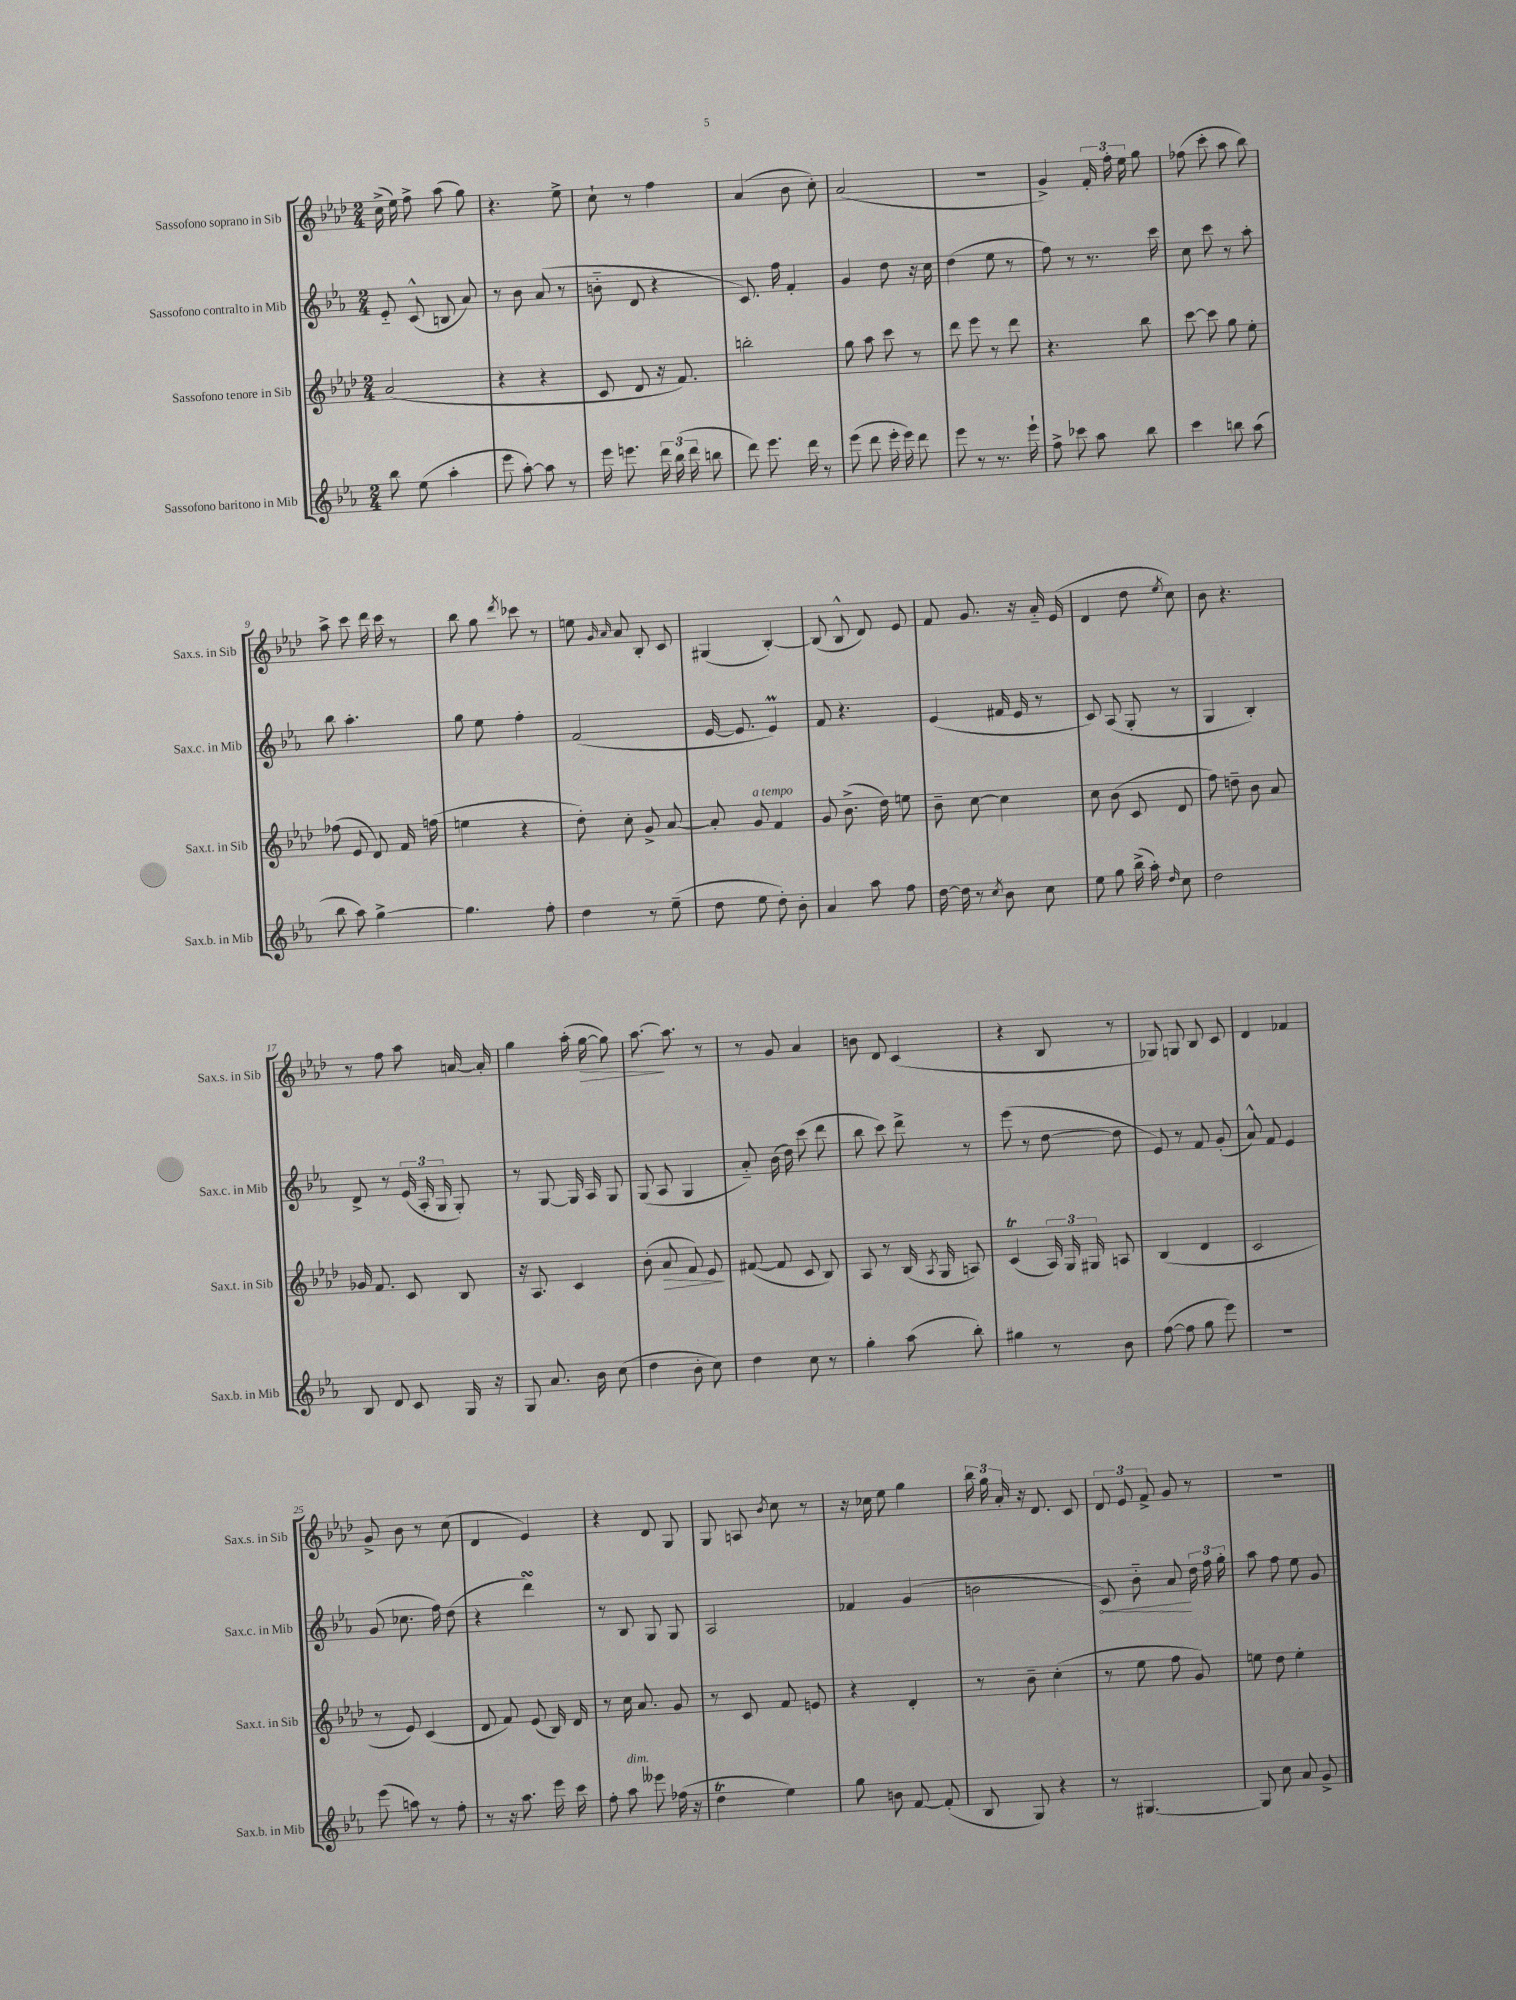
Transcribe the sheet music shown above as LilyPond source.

<<
\new StaffGroup <<
\new Staff = "s0" \with { instrumentName = "Sassofono soprano in Sib" shortInstrumentName = "Sax.s. in Sib" } {
    \clef treble \key aes \major \numericTimeSignature \time 2/4
    \autoBeamOff c''16->( ees''16) f''8-> aes''8( g''8) |
    r4. ees''8-> |
    c''8-! r8 f''4 |
    aes'4( bes'8 c''8-.) |
    aes'2( |
    R2 |
    g'4->) \tuplet 3/2 { f'16-. f''16-. ees''16 } g''8 |
    fes''8( c'''8-. aes''8 bes''8) |
    aes''8-> c'''8 des'''16 c'''16 r8 |
    bes''8 g''8 \acciaccatura { des'''8 } ces'''8 r8 |
    e''8 \grace { g'16 aes'16 } aes'8 bes8-. c'8 |
    gis4( bes4~-.) |
    bes8( bes8-^ des'8) ees'8 |
    f'8 g'8. r16 aes'16-_ ees'16( |
    des'4 des''8 \acciaccatura { ees''8 } c''8) |
    bes'8 r4. |
    r8 f''8 aes''8 a'16~ a'16-. |
    g''4 aes''16-.( g''16~\> g''8) |
    aes''8.~\! aes''8. r8 |
    r8 g'8 aes'4 |
    b'8 des'8 c'4( |
    r4 bes8 r8 |
    ges8) g8 bes8 c'8 |
    des'4 fes'4 |
    g'8-> bes'8 r8 c''8( |
    des'4 ees'4) |
    r4 des'8 g8 |
    g8 a8 \acciaccatura { bes'8 } c''8 r8 |
    r16 ces''16 ees''8 g''4 |
    \tuplet 3/2 { bes''16 g''16 aes'16-. } r16 des'8. c'8 |
    \tuplet 3/2 { des'8 ees'8 f'8-> } g'8 r8 |
    R2 \bar "|." |
}
\new Staff = "s1" \with { instrumentName = "Sassofono contralto in Mib" shortInstrumentName = "Sax.c. in Mib" } {
    \clef treble \key ees \major \numericTimeSignature \time 2/4
    \autoBeamOff ees'8-_ c'8-^( b8 aes'8) |
    r8 bes'8 aes'8( r8 |
    b'8-_ d'8 r4 |
    c'8.) f''16 f'4-. |
    g'4 d''8 r16 c''16 |
    d''4( ees''8 r8 |
    f''8) r8 r8. c'''16 |
    c''8 c'''8 r8 aes''8-. |
    bes''8 aes''4.-. |
    g''8 ees''8 f''4-. |
    f'2( |
    ees'16~ ees'8. ees'4\prall) |
    f'8 r4. |
    ees'4( fis'16 ees'16 r8 |
    c'8) aes8( g8-. r8 |
    g4 bes4-.) |
    d'8-> r8 \tuplet 3/2 { ees'16( aes16-. g16 } g8-.) |
    r8 g8~ g16 aes16 g8 |
    g8( aes8 g4 |
    aes'8-_) bes'16( d''16) c'''8( d'''8 |
    bes''8 c'''8) d'''8-> r8 |
    ees'''8( r8 d''8~ d''8 |
    ees'8) r8 f'8 g'8-.( |
    aes'8-^) f'8 ees'4 |
    g'8( ces''8. f''16) d''8( |
    r4 d'''4\turn) |
    r8 bes8 g8 g8 |
    aes2 |
    fes'4 g'4( |
    b'2 |
    \once \override Hairpin.circled-tip = ##t c'8\<) bes'8-_ aes'8\! \tuplet 3/2 { d''16 f''16 g''16-. } |
    aes''8 f''8 ees''8 g'8 \bar "|." |
}
\new Staff = "s2" \with { instrumentName = "Sassofono tenore in Sib" shortInstrumentName = "Sax.t. in Sib" } {
    \clef treble \key aes \major \numericTimeSignature \time 2/4
    \autoBeamOff aes'2( |
    r4 r4 |
    c'8 des'8 r16 f'8.) |
    b''2-. |
    g''8 aes''8 c'''8 r8 |
    des'''8 ees'''8 r8 des'''8 |
    r4. bes''8 |
    c'''8~ c'''8 g''8 ees''8-. |
    fes''8( ees'8 des'8) f'16 f''16( |
    e''4 r4 |
    des''8-.) c''8-. g'8-> aes'8~ |
    aes'8-. g'8^\markup { \italic "a tempo" } f'4 |
    g'8 bes'8.->( des''16) e''8 |
    bes'8-- c''8~ c''4 |
    c''8 bes'8( c'8 des'8 |
    f''8) d''8-- bes'8 aes'8 |
    ges'16 f'8. c'8 bes8 |
    r16 aes8. c'4 |
    bes'8-.( aes'8\> f'8) ees'8\! |
    fis'8~( fis'8 c'8 bes8) |
    aes8 r8 bes16( \acciaccatura { aes8 } g16 a8) |
    c'4\trill( \tuplet 3/2 { aes16) g16 gis16 } a8 |
    bes4( des'4 |
    c'2 |
    r8 ees'8) c'4( |
    des'8 f'8) ees'8( bes16) des'16 |
    r8 c''16 aes'8. g'8 |
    r8 c'8 f'8 e'8 |
    r4 des'4-. |
    r8 bes'8-- c''4-.( |
    r8 ees''8 f''8 g'8) |
    e''8 des''8 e''4-. \bar "|." |
}
\new Staff = "s3" \with { instrumentName = "Sassofono baritono in Mib" shortInstrumentName = "Sax.b. in Mib" } {
    \clef treble \key ees \major \numericTimeSignature \time 2/4
    \autoBeamOff bes''8 ees''8( aes''4-. |
    ees'''8 aes''8~-.) aes''8 r8 |
    ees'''16 e'''8. \tuplet 3/2 { d'''16 bes''16( d'''16 } b''8 |
    d'''8) ees'''8. d'''16 r8 |
    ees'''8( d'''8 ees'''16-. ees'''16) d'''8 |
    ees'''8 r8 r8. ees'''16-! |
    f''8-> ces'''8 aes''8 bes''8 |
    c'''4 b''8 aes''8( |
    bes''8 aes''8) g''4~-> |
    g''4. f''8-. |
    d''4 r8 ees''8--( |
    d''8 ees''8 d''8-.) bes'8-. |
    aes'4 aes''8 f''8 |
    d''16~ d''16 r8 \acciaccatura { c''8 } bes'8 c''8 |
    ees''8 g''8 bes''16->( aes''16-.) \grace { d''16 } c''8 |
    d''2 |
    bes8 d'8 c'8 g16 r16 |
    g8 aes'8. bes'16 c''8( |
    d''4 bes'8-. c''8) |
    d''4 c''8 r8 |
    g''4-. aes''8( bes''8-.) |
    gis''4 r8 bes'8 |
    f''8~( f''8 g''8 ees'''8) |
    r2 |
    ees'''8( a''8) r8 f''8-. |
    r8 r16 aes''8. ees'''16 c'''16 |
    f''8-. aes''8^\markup { \italic "dim." } eeses'''8 fes''16( r16 |
    d''4\trill ees''4) |
    g''8 b'8 f'8~ f'8-.( |
    bes8 g8) r4 |
    r8 gis4.~ |
    gis8 c''8 aes'8 g'8-> \bar "|." |
}
>>
>>
